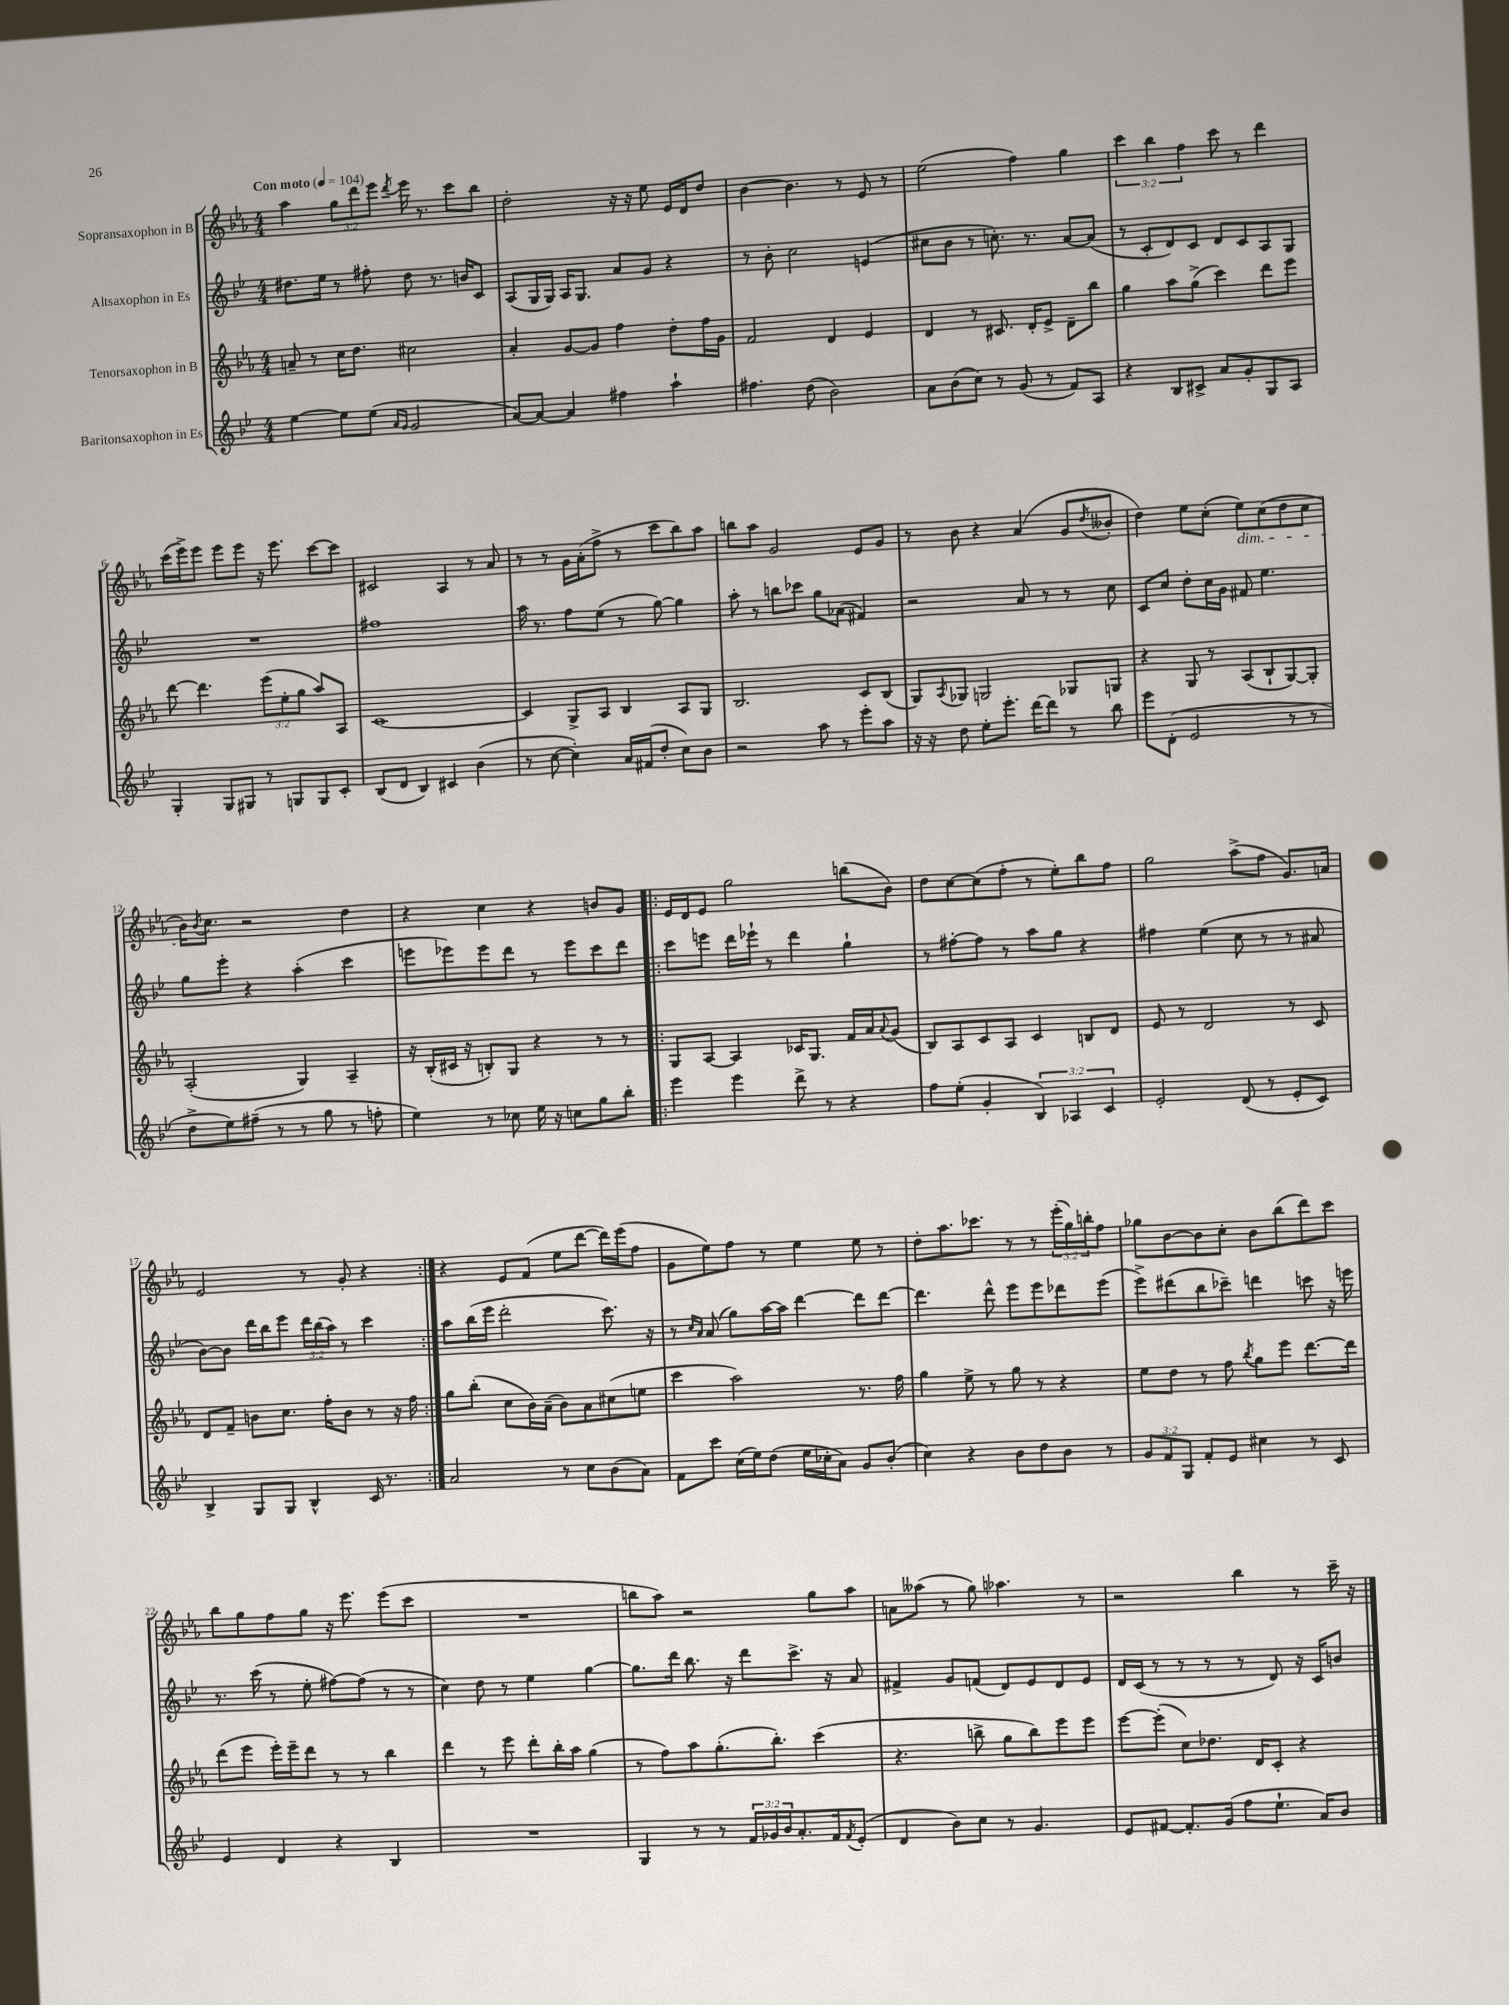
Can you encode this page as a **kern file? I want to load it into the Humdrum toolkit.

**kern	**kern	**kern	**kern
*part4	*part3	*part2	*part1
*staff4	*staff3	*staff2	*staff1
*I"Baritonsaxophon in Es	*I"Tenorsaxophon in B	*I"Altsaxophon in Es	*I"Sopransaxophon in B
*clefG2	*clefG2	*clefG2	*clefG2
*k[b-e-]	*k[b-e-a-]	*k[b-e-]	*k[b-e-a-]
*M4/4	*M4/4	*M4/4	*M4/4
*MM104	*MM104	*MM104	*MM104
=1	=1	=1	=1
!	!	!	!LO:TX:a:B:t=Con moto
[4ee-\	8an~/	8.dd#X\L	4aa-\
.	8r	.	.
.	.	16ee-\Jk	.
8ee-\L]	16cc\KL	8r	12gg\L
.	8.dd\J	.	.
.	.	.	12ddd\
(8ee-\J	.	8ff#X'\	.
.	.	.	12eee-\J
16qqa/LL	.	.	.
16qqg/JJ	.	.	8qddd/
2g/	2cc#X\	8dd#\	16eee-\
.	.	.	8.r
.	.	8.r	.
.	.	.	8ccc\L
.	.	16bn/KL	.
.	.	8c/J	8bb-\J
=2	=2	=2	=2
[8a/L)	4a-'/	(8A/L	2dd'\
8a/J_	.	16G/L	.
.	.	16G/JJ)	.
4a/]	[8g/L	16A/KL	.
.	.	8.G/J	.
.	8g/J]	.	.
4ff#X\	4ff\	8a/L	16r
.	.	.	16r
.	.	8g/J	8ee-\
4aa`\	8dd'\L	4r	16e-/LL
.	.	.	16d/J
.	16ff\L	.	8dd/J
.	16g\JJ	.	.
=3	=3	=3	=3
4.ff#X\	2f/	8r	[4b-\
.	.	8b-'\	.
.	.	2cc\	4.b-\]
(8dd\	.	.	.
2b-\)	4d/	.	.
.	.	.	8r
.	4e-/	(4en/	8e-/
.	.	.	8r
=4	=4	=4	=4
8a\L	4d/	8cc#X\L	(2ee-\
(8b-\	.	8b-\J	.
8cc\J)	8r	8r	.
8r	8.c#X/	8.ccn'\)	.
(8g/	.	.	4ff\)
.	16d'/KL	8.r	.
8r	8e-^/J	.	.
8f/L)	8d~\L	[8a/L	4gg\
8A/J	8bb-\J	(8a/J]	.
=5	=5	=5	=5
4r	4gg\	8r	6ccc\
.	.	8c'/L	.
.	.	.	6bb-\
8B-/L	8aa-\L	8d/)	.
.	.	.	6ff\
8c#X^/J	(8gg^\J	8c/J	.
8a/L	4ccc\)	8d/L	8ccc\
8g'/	.	8c/	8r
8G/	8ddd\L	8A/	4ddd\
8A/J	8eee-\J	8G/J	.
!!LO:LB:g=z
=6	=6	=6	=6
4G'/	[8ddd\	1r	(16ccc\LL
.	.	.	16eee-^\J)
.	4.ddd\]	.	8eee-\J
8G/L	.	.	8eee-\L
8G#X/J	.	.	8eee-\J
8r	(12eee-\L	.	16r
.	.	.	8.eee-\
.	12ee-'\	.	.
8Gn/L	.	.	.
.	12gg\J	.	.
8G/	8aa-/L)	.	[8ccc\L
8c'/J	8A-/J	.	8ccc\J]
=7	=7	=7	=7
(8B-/L	[1c	1ff#X	2c#X/
8d/J	.	.	.
4B-/)	.	.	.
4c#X/	.	.	4A-/
(4b-\	.	.	8r
.	.	.	8a-/
=8	=8	=8	=8
8r	4c/]	16aa\	8r
.	.	8.r	.
[8cc\	.	.	8r
4cc'\])	8G^/L	8ff\L	16g\LL
.	.	.	(16a-'\J
.	8A-/J	(8ee-\J	8ff^\J
16a/LL	4B-/	8r	8r
(16f#X/J	.	.	.
8dd'/J	.	[8gg\)	8ccc\L
8cc\L)	8A-/L	4gg\]	8bb-\)
8b-\J	8G/J	.	8aa-\J
=9	=9	=9	=9
2r	2.B-/	8aa'\	8bbn\L
.	.	8r	8aa-\J
.	.	8bbn\L	2g/
.	.	8ccc-X\J	.
8aa\	.	8gg\L	.
8r	.	(8a-X\J	.
8eee-'\L	8c/L	4f#X/)	8e-/L
8aa\J	(8B-/J	.	8g/J
=10	=10	=10	=10
16r	8G/L)	2r	8r
16r	.	.	.
.	8qA-/	.	.
8dd\	8G-X/J	.	8b-\
8ee-'\L	2Gn/	.	4r
8.eee-'\J	.	.	.
.	.	8a/	(4a-/
[16ddd\KL	.	.	.
8ddd\J]	.	8r	.
8r	8G-X/L	8r	8g/L
.	.	.	8qdd/
8bb-\	8Gn/J	8cc\	8b--X'/J
=11	=11	=11	=11
8eee-\L	4r	8c/L	4dd\)
(8d'\J	.	8cc/J	.
2e-/	8G/	8dd'\L	8ee-\L
.	8r	16cc\L	(8cc'\J
.	.	16g\JJ	.
!	!	!	!LO:TX:b:i:t=dim.
.	(8A-/L	8f#X/	8ee-\L)
.	8B-`/	4.ee-\	(8cc\
8r	[8G/)	.	8dd\
8r	8G'/J]	.	8cc\J
!!LO:LB:g=z
=12	=12	=12	=12
8dd^\L	(2A-'/	8gg\L	16b-\KL)
.	.	.	8qb-/
.	.	.	8.cc\J
8ee-\)	.	8eee-'\J	.
(8ff#X~\J	.	4r	2r
8r	.	.	.
8r	4G/)	(4aa'\	.
8gg\	.	.	.
8r	4A-~/	4ccc\	4dd\
8ffn'\	.	.	.
=13	=13	=13	=13
4ee-\)	16r	8eeen\L	4r
.	(16B-'/LL	.	.
.	16c#X/JJ	8eee-X\)	.
.	16r	.	.
8r	8Bn'/L)	8eee-\	4cc\
8cc-X\	8G/J	8ddd\J	.
16ee-\	4r	8r	4r
16r	.	.	.
8ccn\L	.	8eee-\L	.
8gg\	8r	8ccc\	8bn/L
8bb-'\J	8r	8ddd\J	8g/J
=14!|:	=14!|:	=14!|:	=14!|:
4eee-\	8G/L	8ccc\L	16e-/LL
.	.	.	16d/J
.	[8A-/J	8eeen\J	8e-/J
4eee-\	4A-/]	16ddd\LL	2gg\
.	.	16eee-X`\JJ	.
.	.	8r	.
8ddd^\	16c-X/KL	4ddd\	.
.	8.G/J	.	.
8r	.	.	.
4r	16f/LL	4gg`\	(8bbn\L
.	16a-/J	.	.
.	8qqa-/	.	.
.	(8g/J	.	8b-\J)
=15	=15	=15	=15
8ff\L	8B-/L)	8r	8dd\L
(8ee-'\J	8A-/	[8ff#X'\L	[8cc\
4g'/	8c/	8ff#\J]	(8cc\]
.	8A-/J	8r	8ff'\J
6B-/)	4c/	8aa\L	8r
.	.	8gg\J	8ee-'\L)
6A-X/	.	.	.
.	8Bn/L	4r	8bb-\
6c/	.	.	.
.	8d/J	.	8ff\J
=16	=16	=16	=16
2e-'/	8e-/	4ff#X\	2gg\
.	8r	.	.
.	2d/	(4ee-\	.
(8d/	.	8cc\	(8aa-^\L
8r	.	8r	8ff\J
8e-'/L	8r	8r	8.g/L)
8c/J)	8c/	8a#X/	.
.	.	.	16an/Jk
!!LO:LB:g=z
=17	=17	=17	=17
4B-^/	8d/L	[8b-\L)	2e-/
.	8f~/J	8b-\J]	.
8G/L	8bn\L	16ddd\LL	.
.	.	16bb-\J	.
8G/J	8.cc\J	8eee-\J	.
4B-^^/	.	24ddd\LL	8r
.	.	(24bb-\	.
.	16ff'\KL	.	.
.	.	24aa\JJ)	.
.	8b\J	8r	8g'/
16c/	8r	4ccc\	4r
8.r	.	.	.
.	16r	.	.
.	16ff\	.	.
=18:|!	=18:|!	=18:|!	=18:|!
2a/	8gg\L	8aa\L	4r
.	(8bb-'\J	(16bb-\L	.
.	.	16eee-\JJ	.
.	8cc\L	2ddd'\	8e-/L
.	16b-\L)	.	(8f/J
.	(16a-~\JJ	.	.
8r	8b-\L)	.	8ee-\L
8cc\L	8a-\	.	[8ddd\J
(8b-\	(8cc#X\	8.ccc\)	16ddd\LL])
.	.	.	(16eee-\J
8a\J)	8een\J	.	8ff\J
.	.	16r	.
=19	=19	=19	=19
8f\L	4ccc\	8r	8g\L
.	.	16qqcc/LL	.
.	.	16qqa/JJ	.
8ccc\J	.	(8a/	8ee-\)
(16cc\LL	2aa-\)	8gg\L)	8ff\J
16ee-\J)	.	.	.
(8dd\J	.	[16aa\L	8r
.	.	16aa\JJ]	.
16ee-\LL	.	[4ddd\	4ee-\
16cc-X'\J	.	.	.
8a\J)	.	.	.
8g/L	8.r	8ddd\L]	8ee-\
(8b-'/J	.	[8ddd\J	8r
.	16ff\	.	.
=20	=20	=20	=20
4cc\)	4gg\	4.ddd\]	8dd'\L
.	.	.	8.aa-\
4r	8ee-^\	.	.
.	.	.	8.ccc-X\J
.	8r	8ddd^^\	.
8b-\L	8gg\	8eee-\L	8r
8dd\	8r	8eee-\	8r
8b-\J	4r	8ddd-X\	(24eee-'\LL
.	.	.	24gg\)
.	.	.	24bbn'\J
8r	.	(8eee-\J	8ff\J
=21	=21	=21	=21
12g/L	8ee-\L	8eee-^\L)	8gg-X\L
12f/	.	.	.
.	8dd\J	(8ddd#X\	[8b-\
12G/J	.	.	.
8f'/L	8r	8bb-\	8b-\]
8e-/J	8ff\	8ccc-X~\J)	8cc'\J
.	8qbb-/	.	.
4cc#X\	8gg\L	4dddn\	8b-\L
.	8eee-\J	.	(8bb-\
8r	[8.ddd\L	8cccn\	8ddd\)
8c/	.	16r	8ccc\J
.	16ddd\Jk]	16eeen\	.
!!LO:LB:g=z
=22	=22	=22	=22
4e-/	(8ddd\L	8.r	8bb-\L
.	8eee-\J	.	8gg\
.	.	(16ccc\	.
4d/	16eee-'\LL)	8r	8ff\
.	16eee-~\J	.	.
.	8ddd\J	8ee-'\	8gg\J
4r	8r	[8ff#X\L)	16r
.	.	.	8.eee-\
.	8r	(8ff#\J]	.
4B-/	4bb-\	8r	(8eee-\L
.	.	8r	8ccc\J
=23	=23	=23	=23
1r	4ddd\	4cc\)	1r
.	8r	8dd\	.
.	8eee-\	8r	.
.	8ddd'\L	4ee-\	.
.	16bb-'\L	.	.
.	16aa-\JJ	.	.
.	(4gg\	[4gg\	.
=24	=24	=24	=24
4G/	8r	8.gg\L]	8bbn\L
.	8ff\L)	.	8aa-\J)
.	.	16ddd\Jk	.
8r	8aa-\	8.bb-\	2r
8r	(8.gg'\	.	.
.	.	16r	.
24f/LL	.	8ddd\L	.
24g-X/	.	.	.
.	8.bb-'\J)	.	.
24b-/J	.	.	.
8.a'/	.	8.ccc^\J	.
.	(4ccc\	.	8gg\L
16f/k	.	16r	.
8qf/	.	.	.
(8e-'/J	.	8a/	8aa-\J
=25	=25	=25	=25
4d/	4.r	4f#X^/	8an\L
.	.	.	(8aa--X\J
8b-\L)	.	8g/L	8r
8cc\J	8bbn^\	(8fn/J	8gg\)
8r	8gg\L	8d/L)	4.aa-X\
4.g/	8bb\)	8e-/	.
.	8eee-\	8d/	.
.	8eee-\J	8e-/J	8r
=26	=26	=26	=26
8e-/L	[8eee-\L	16d/LL	2r
.	.	(16c/JJ	.
[8f#X/J	(8eee-'\J]	8r	.
8.f#'/L]	8cc\L)	8r	.
.	8.dd-X\J	8r	.
(16g/Jk	.	.	.
8ff\L	.	8r	4bb-\
.	16d/KL	.	.
8.ee-`\J	8c'/J	8d/)	.
.	4r	16r	8r
16a/KL)	.	16c/KL	.
8b-/J	.	8bn/J	16ccc~\
.	.	.	16r
==	==	==	==
*-	*-	*-	*-
